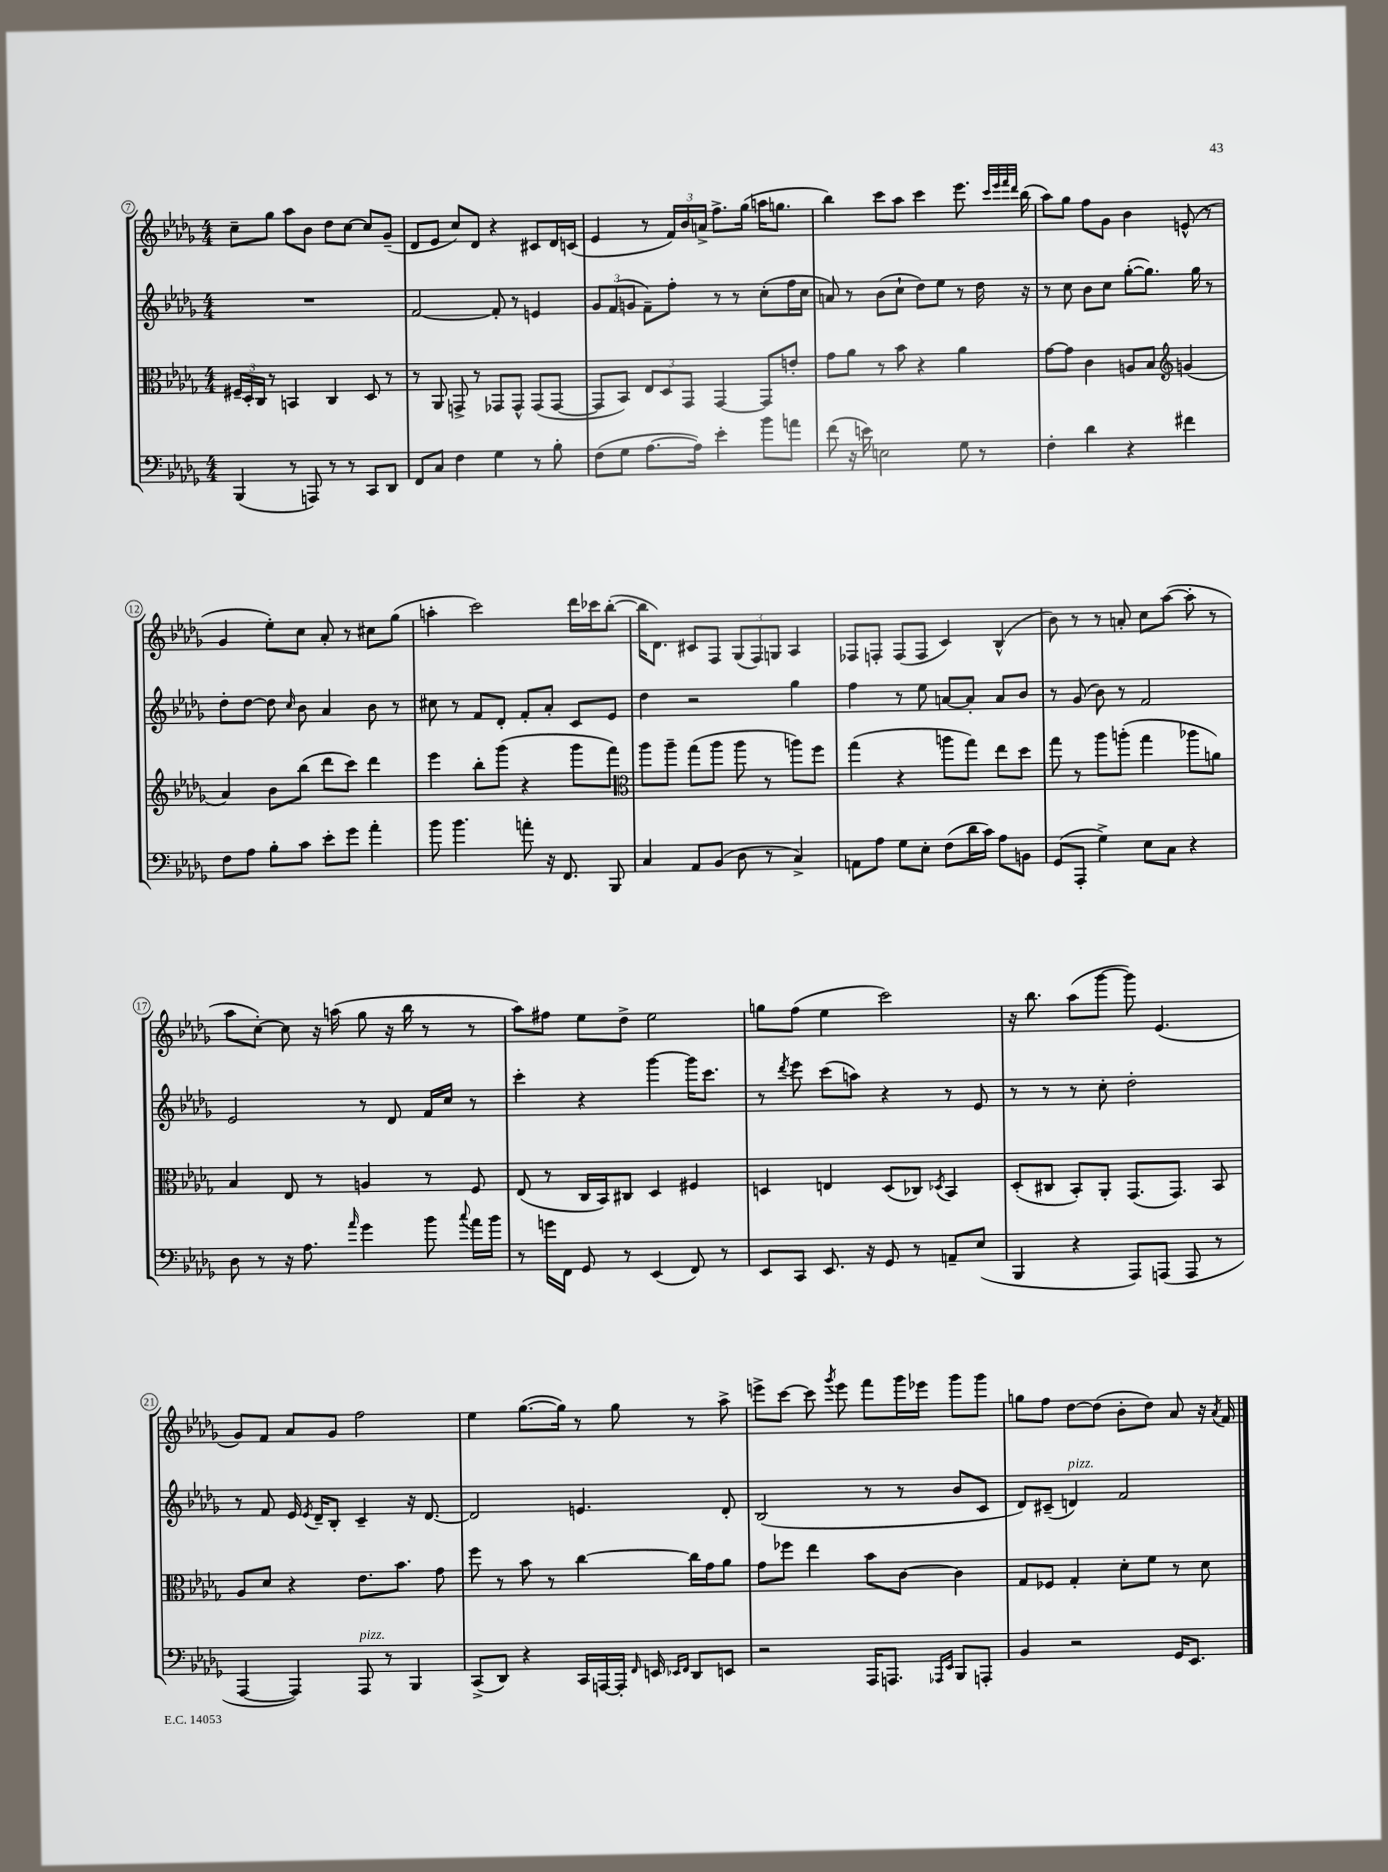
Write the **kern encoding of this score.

**kern	**kern	**kern	**kern
*part4	*part3	*part2	*part1
*staff4	*staff3	*staff2	*staff1
*clefF4	*clefC3	*clefG2	*clefG2
*k[b-e-a-d-g-]	*k[b-e-a-d-g-]	*k[b-e-a-d-g-]	*k[b-e-a-d-g-]
*M4/4	*M4/4	*M4/4	*M4/4
=7	=7	=7	=7
(4BBB-/	24F#X~/LL	1r	8cc~\L
.	24D-'/	.	.
.	24C/JJ	.	.
.	8r	.	8gg-\J
8r	4BBn/	.	8aa-\L
8AAAn/)	.	.	8b-\J
8r	4C/	.	8dd-\L
8r	.	.	[8cc\J
8CC/L	8D-/	.	8cc/L]
8DD-/J	8r	.	(8g-~/J
=8	=8	=8	=8
8FF/L	8r	[2f/	8d-/L
8C/J	8AA-/	.	8e-/J
4F\	8GGn^/	.	8cc/L)
.	8r	.	8d-/J
4G-\	8GG-X/L	8f'/]	4r
.	8GG-^^/J	8r	.
8r	(8GG-/L	4en/	8c#X/L
8B-'\	[8GG-/J	.	16d-/L
.	.	.	(16cn/JJ
=9	=9	=9	=9
(8F\L	8GG-/L]	12g-/L	4e-/
.	.	(12f/	.
8G-\J	8BB-/J)	.	.
.	.	12gn/J	.
[8.A-\L	12E-/L	8f~\L)	8r
.	12D-/	.	.
.	.	8ff'\J	24f/LL)
.	12GG-/J	.	24b-/
16A-\Jk])	.	.	.
.	.	.	24an^/JJ
4e-'\	[4GG-/	8r	8.ff^\L
.	.	8r	.
.	.	.	(16gg-\Jk
8b-\L	8GG-/L]	(8cc'\L	16aan\KL
.	.	.	8.ggn\J
8an\J	8en'/J	16ff\L	.
.	.	16cc\JJ	.
=10	=10	=10	=10
(8f\	8g-\L	8an/)	4bb-\)
16r	8a-\J	8r	.
16en\)	.	.	.
2En\	8r	(8b-\L	8ccc\L
.	8b-\	8cc`\J	8aa-\J
.	4r	8dd-\L)	4ccc\
.	.	8ee-\J	.
8G-\	4a-\	8r	8.eee-\
8r	.	16dd-\	.
.	.	.	32qqccc/LLL
.	.	.	32qqeee-/
.	.	.	32qqfff/
.	.	.	32qqddd-/JJJ
.	.	16r	(16bb-\
=11	=11	=11	=11
4F'\	[8g-\L	8r	8aa-\L)
.	8g-\J]	8cc\	8gg-\J
4d-\	4c\	8b-\L	8ff\L
.	.	8cc\J	8g-\J
4r	8An/L	([8gg-'\L	4b-\
.	8B-/J	8.gg-\J])	.
*	*clefG2	*	*
4f#X\	(4gn/	.	(8en^^/
.	.	16gg-\	.
.	.	8r	8r
!!LO:LB:g=z
=12	=12	=12	=12
8F\L	4a-/)	8dd-'\L	4g-/
8A-\J	.	[8dd-\J	.
8B-'\L	8b-\L	8dd-\]	8ee-'\L)
.	.	16qqcc/	.
8c\J	(8bb-\J	8b-\	8cc\J
8e-'\L	8ddd-\L	4a-/	8a-'/
8g-\J	8ccc\J)	.	8r
4a-'\	4ddd-\	8b-\	8cc#X\L
.	.	8r	(8gg-\J
=13	=13	=13	=13
8b-\	4eee-\	8cc#X\	4aan'\
4.b-\	.	8r	.
.	8bb-'\L	8f/L	2ccc\)
.	(8ggg-\J	8d-'/J	.
8an'\	4r	8f'/L	.
16r	.	8a-'/J	.
8.FF/	.	.	.
.	8ggg-\L	8c/L	16ddd-\LL
.	.	.	16ccc-X\J
8BBB-/	8fff\J)	8e-/J	([8bb-'\J
=14	=14	=14	=14
*	*clefC3	*	*
4C/	8aa-\L	4dd-\	16bb-\KL]
.	.	.	8.d-\J)
.	8aa-~\J	.	.
8AA-/L	(8gg-\L	2r	8c#X/L
(8BB-/J	8aa-\J	.	8F/J
8D-\	8aa-\	.	(12G-/L
.	.	.	12F/)
8r	8r	.	.
.	.	.	12Gn/J
4C^/)	8aan\L)	4gg-\	4A-/
.	8ff\J	.	.
=15	=15	=15	=15
8AAn\L	(4gg-\	4ff\	8F-X/L
8A-\J	.	.	8Fn'/J
8G-\L	4r	8r	(8F/L
8E-'\J	.	8ee-\	8F/J
(8F\L	8aan\L	[8an/L	4c/)
16d-\L	8gg-\J)	8a'/J]	.
16c\JJ)	.	.	.
8A-\L	8ee-\L	8a/L	(4B-^^/
8BBn\J	8dd-\J	8b-/J	.
=16	=16	=16	=16
(8GG-/L	8gg-\	8r	8b-\)
8AAA-'/J	8r	(8g-/	8r
4G-^\)	8aa-\L	8b-\)	8r
.	(8aan'\J	8r	8an'/
8E-\L	4gg-\	2f/	8cc\L
8C\J	.	.	([8aa-\J
4r	8aa-X\L	.	8aa-'\]
.	8an\J)	.	8r
!!LO:LB:g=z
=17	=17	=17	=17
8D-\	4B-/	2e-/	8aa-\L
8r	.	.	[8cc'\J)
16r	8E-/	.	8cc\]
8.A-\	.	.	.
.	8r	.	16r
.	.	.	(16aan\
16qqa-/	.	.	.
4g-\	4An/	8r	8gg-\
.	.	8d-/	16r
.	.	.	16bb-\
8b-\	8r	16f/LL	8r
.	.	16cc/JJ	.
8qqcc/	.	.	.
16a-\LL	8F/	8r	8r
16b-\JJ	.	.	.
=18	=18	=18	=18
8r	(8E-/	4ccc'\	8aa-\L)
16gn\LL	8r	.	8ff#X\J
16FF\JJ	.	.	.
8GG-/	16C/LL	4r	8ee-\L
.	16BB-/J)	.	.
8r	8C#X/J	.	8dd-^\J
(4EE-/	4D-/	[4ggg-\	2ee-\
8FF/)	4F#X/	16ggg-\KL]	.
.	.	8.ccc\J	.
8r	.	.	.
=19	=19	=19	=19
8EE-/L	4Dn/	8r	8ggn\L
.	.	8qddd-/	.
8CC/J	.	8eee-\	(8ff\J
8.EE-/	4En/	(8ccc\L	4ee-\
.	.	8aan\J)	.
16r	.	.	.
8GG-/	(8D/L	4r	2ccc\)
8r	8C-X/J)	.	.
.	8qD-X/	.	.
8AAn~/L	4BB-/	8r	.
(8E-/J	.	8e-/	.
=20	=20	=20	=20
4BBB-/	(8D-'/L	8r	16r
.	.	.	8.bb-\
.	8C#X/J	8r	.
4r	8BB-'/L)	8r	(8aa-\L
.	8AA-'/J	8cc'\	[8ggg-\J
8AAA-/L)	(8.GG-/L	2dd-'\	8ggg-\])
(8AAAn/J	.	.	(4.e-/
.	8.GG-/J)	.	.
8AAA/	.	.	.
8r	8BB-/	.	.
!!LO:LB:g=z
=21	=21	=21	=21
[4AAA-/	8A-/L	8r	8g-/L)
.	8d-/J	8f/	8f/J
4AAA-/])	4r	16e-/	8a-/L
.	.	8qe-/	.
.	.	16d-~/KL	.
.	.	8B-'/J	8g-/J
!LO:TX:a:i:t=pizz.	!	!	!
8AAA-/	8.e-\L	4c~/	2ff\
8r	.	.	.
.	8.b-\J	.	.
4BBB-/	.	16r	.
.	.	[8.d-/	.
.	8g-\	.	.
=22	=22	=22	=22
(8CC^/L	8ff\	2d-/]	4ee-\
8DD-/J)	8r	.	.
4r	8b-\	.	([8.gg-\L
.	8r	.	.
.	.	.	16gg-\Jk])
16CC/LL	[4cc\	4.en/	8r
[16AAAn/	.	.	.
16AAA'/JJ]	.	.	8gg-\
16qqFF/	.	.	.
16EEn/	.	.	.
16qqEE-X/LL	.	.	.
16qqFF/JJ	.	.	.
8DD-/L	16cc\LL]	.	8r
.	16g-\J	.	.
8EEn/J	8a-\J	8d-'/	8aa-^\
=23	=23	=23	=23
2r	8g-\L	(2B-/	8eeen^\L
.	8ff-X\J	.	[8ccc\J
.	4ee-\	.	8ccc\]
.	.	.	8qggg-/
.	.	.	8eee\
16AAA-/KL	8b-\L	8r	8fff\L
8.AAAn/J	.	.	.
.	[8c\J	8r	16ggg-\L
.	.	.	16eee-X\JJ
16qqAAA-X/LL	.	.	.
16qqEE-/JJ	.	.	.
8BBB-/L	4c\]	8b-/L	8ggg-\L
8AAAn'/J	.	8c/J	8ggg-\J
=24	=24	=24	=24
4BB-/	8G-/L	8d-/L)	8ggn\L
.	8F-X/J	(8c#X~/J	8ff\J
!	!	!LO:TX:a:i:t=pizz.	!
2r	4G-'/	4dn/)	[8dd-\L
.	.	.	(8dd-\J]
.	8d-'\L	2f/	8b-'\L
.	8f\J	.	8dd-\J)
16GG-/KL	8r	.	8a-/
8.EE-/J	.	.	.
.	8d-\	.	16r
.	.	.	8qa-/
.	.	.	16f/
==	==	==	==
*-	*-	*-	*-
